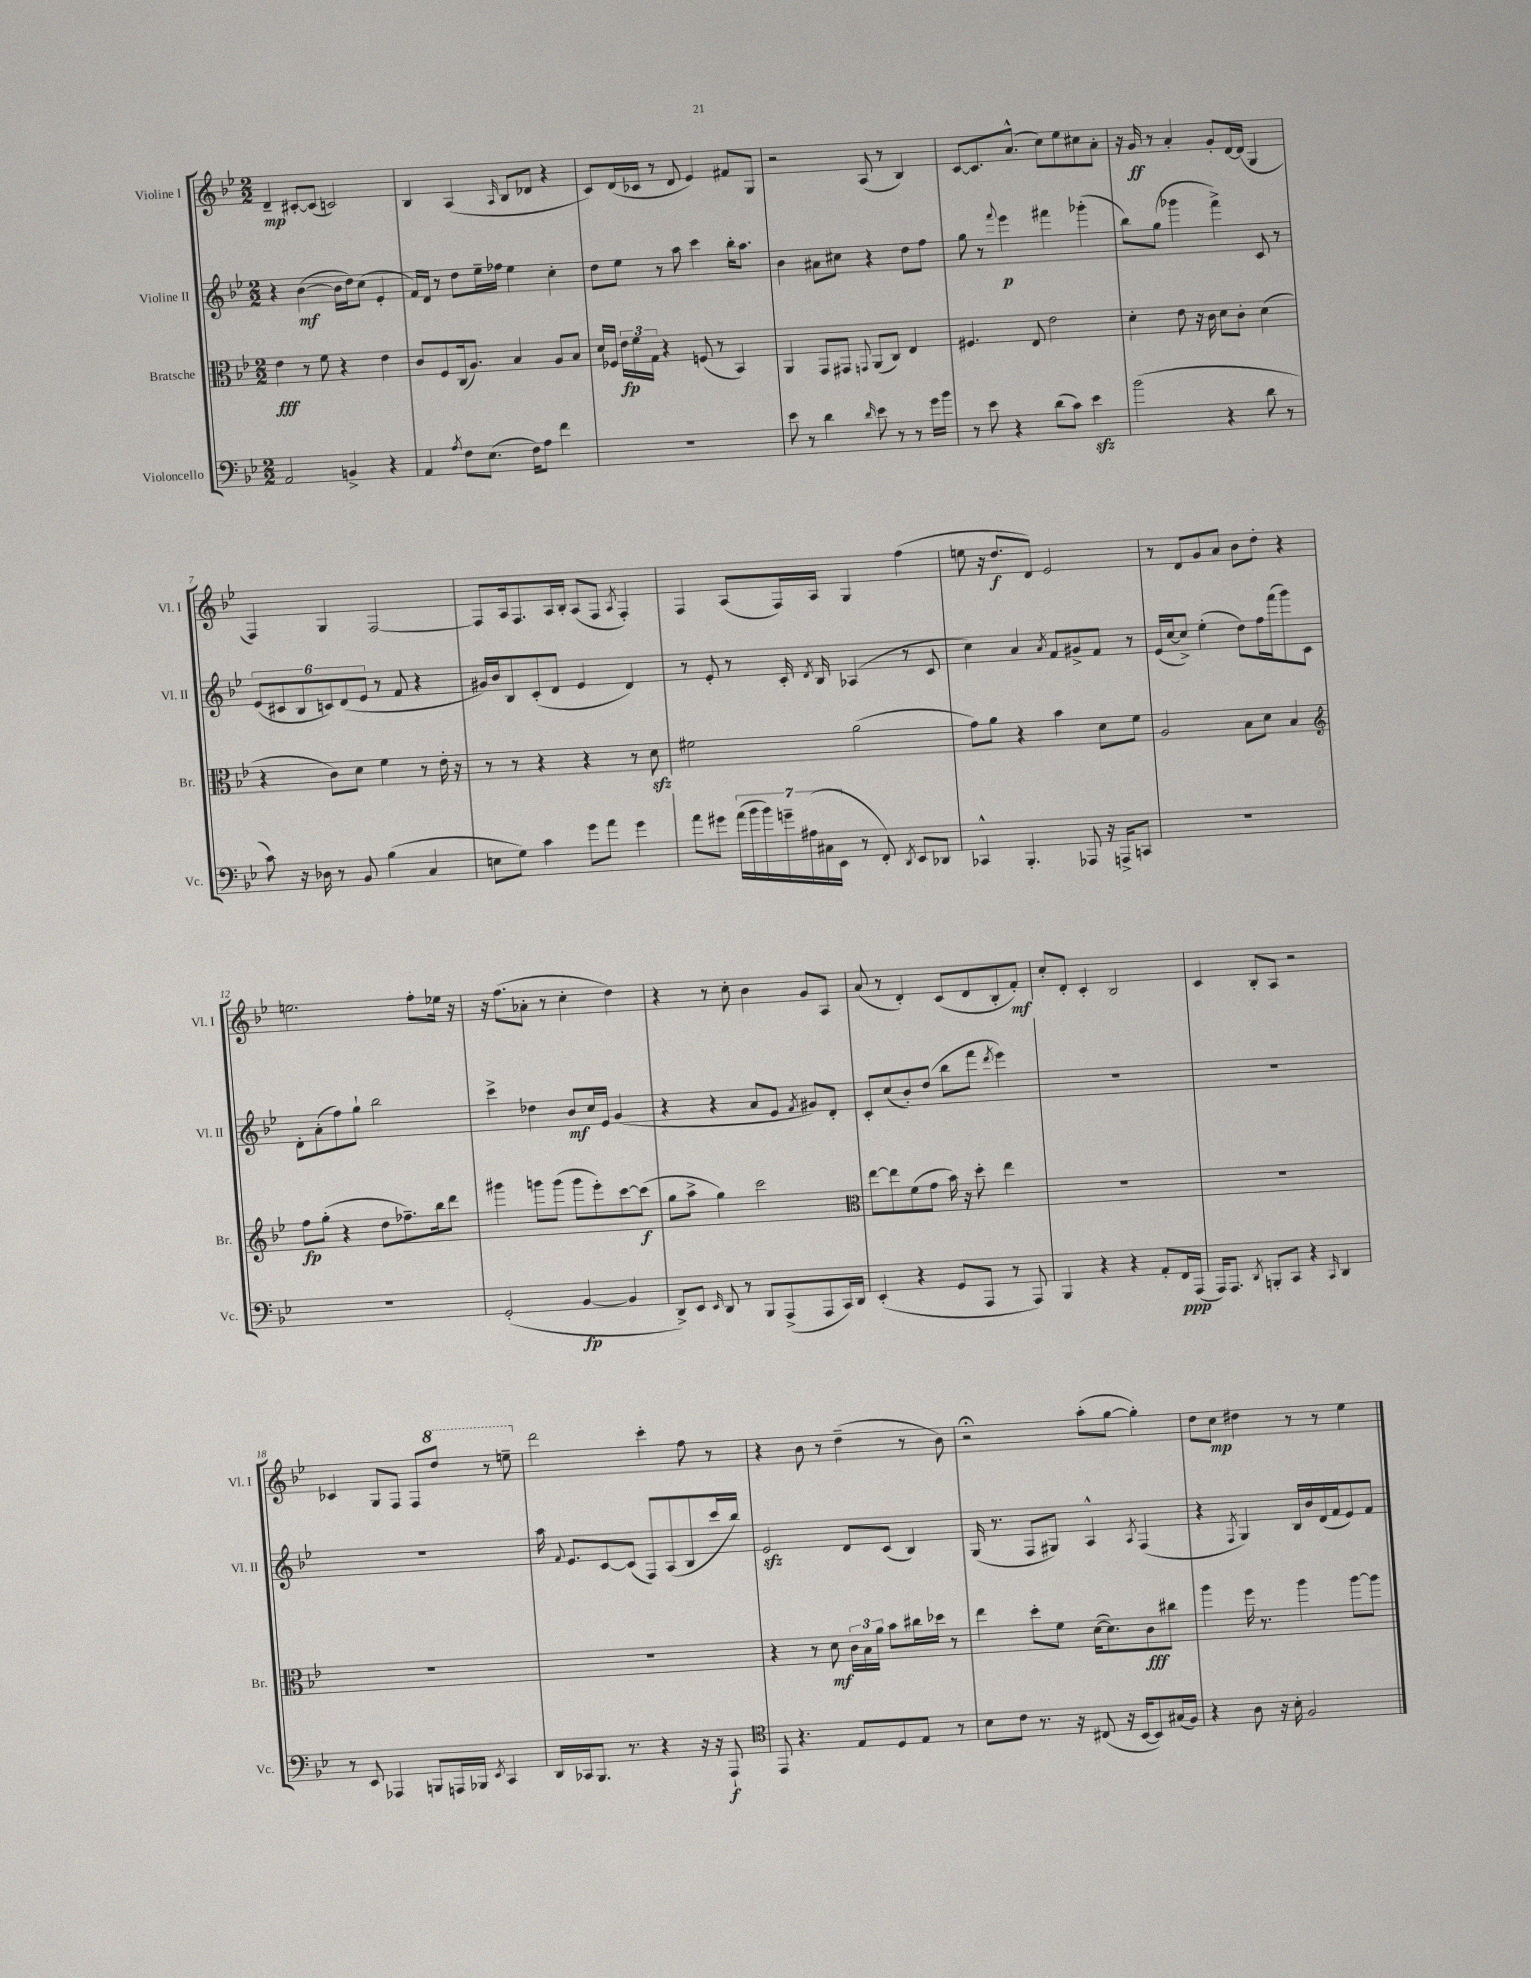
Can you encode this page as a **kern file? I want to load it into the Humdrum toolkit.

**kern	**kern	**kern	**kern
*staff4	*staff3	*staff2	*staff1
*clefF4	*clefC3	*clefG2	*clefG2
*k[b-e-]	*k[b-e-]	*k[b-e-]	*k[b-e-]
*M2/2	*M2/2	*M2/2	*M2/2
2AA	4e-	4r	4d~
.	8r	([4b-	[8c#'
.	8f	.	(8c#]
4BB^	4r	16b-]	2c)
.	.	16dd)	.
.	.	(8cc	.
4r	4e-	4e-'	.
=	=	=	=
4AA	8c	16f)	4B-
.	.	16d	.
.	8F	8r	.
8qA	.	.	.
8F	(16C	8dd	(4A
.	8.A)	.	.
(8.E-	.	16ee-~	.
.	.	16ff-	.
.	.	.	16qqA
.	4B-	4ee-	8B-
16F)	.	.	.
8A	.	.	8d-
4f	8A	4cc'	4r
.	8B-	.	.
=	=	=	=
1r	16d	8dd	8c)
.	16F-	.	.
.	24e-	8ee-	(16d
.	24f	.	.
.	.	.	16c-
.	24G	.	.
.	4r	8r	8r
.	.	8aa	8d
.	(8F	4ccc	4e-)
.	8r	.	.
.	4BB-)	16bb-'	8f#
.	.	8.aa	.
.	.	.	8G
=	=	=	=
8e-	4AA	4b-	2r
8r	.	.	.
4d	8GG	8a#	.
.	8GG#	8cc#	.
16qqd	8qqGG	.	.
8e-	(8AA	4r	(8A
8r	8C)	.	8r
8r	4E-	8dd	4B-)
16g	.	8ff	.
16b-	.	.	.
=	=	=	=
8r	4.F#	8gg	[8c
8e-	.	8r	8.c]
.	.	8qqfff	.
4r	.	4eee-	.
.	.	.	(8.a^^
.	8E-	.	.
(8d	2e-	4fff#	8cc)
8c)	.	.	8ee-
4e-	.	(4ggg-'	8cc#
.	.	.	8a'
=	=	=	=
(2b-	4d'	8bb-)	16r
.	.	.	16g
.	.	(8gg	8r
.	8e-	4ggg-	4a'
.	16r	.	.
.	16c	.	.
4r	8d	4fff^)	8g'
.	8c'	.	[16d
.	.	.	(16d]
8d	(4d	8c	4G
8r	.	8r	.
=	=	=	=
8c)	4r	(12e-	4F)
.	.	12c#	.
16r	.	.	.
.	.	12B-	.
16D-	.	.	.
8r	8c)	12c)	4G
.	.	(12d	.
8BB-	8d	.	.
.	.	12e-	.
(4B-	4f	8r	[2F
.	.	8f	.
4C	8r	4r	.
.	16e-'	.	.
.	16r	.	.
=	=	=	=
8E	8r	16g#)	8F]
.	.	16b-	.
8G)	8r	8B-	16A
.	.	.	8.F
4c	4r	(8c'	.
.	.	8d	16A
.	.	.	16B-'
8g	4r	4e-	(8A
8a	.	.	8F
.	.	.	8qA
4g	8r	4d)	4F')
.	8d	.	.
=	=	=	=
8a	2f#	8r	4F
8g#	.	8e-'	.
(28a	.	8r	(8A
28b-	.	.	.
28b-)	.	.	.
28g~	.	.	.
.	.	16c'	16F)
(28A#	.	.	.
28C#	.	.	.
.	.	8qd	.
.	.	16B-	16A
28EE-	.	.	.
8r	(2a	(4A-	4G
8FF')	.	.	.
8qDD	.	.	.
8EE-	.	8r	(4ff
8DD-	.	8c	.
=	=	=	=
4CC-^^	8g)	4cc)	8ee
.	8a	.	16r
.	.	.	8.dd
4.BBB-'	4r	4a	.
.	.	.	8d)
.	.	8qa	.
.	4b-	8f	2e-
8AAA-	.	8g#^	.
16r	8d	8f	.
16AAA^	.	.	.
8CC	8f	8r	.
=	=	=	=
1r	2A	(16e-	8r
.	.	[16cc	.
.	.	8cc^])	8d
.	.	(4ee-'	8g
.	.	.	8a
.	8B-	8dd)	8b-
.	8d	16ff	8dd'
.	.	(16fff	.
.	4B-	8ggg)	4r
.	.	8c	.
=	=	=	=
*	*clefG2	*	*
1r	8ff	8d'	2.ee
.	(8gg'	(8a'	.
.	4r	8ff)	.
.	.	8gg`	.
.	8dd	2bb-	.
.	8.ff-~)	.	.
.	.	.	8ff'
.	16bb-	.	.
.	8ddd	.	16ee-
.	.	.	16r
=	=	=	=
(2GG'	4ggg#	4ccc^	16r
.	.	.	(8.ff
.	8ggg	4dd-	8a-'
.	(8ggg	.	8r
[4BB-	8ggg	8b-	4cc'
.	8eee-')	16cc	.
.	.	16e-	.
4BB-]	[8ccc	(4g	4dd)
.	(8ccc]	.	.
=	=	=	=
8DD^)	8gg	4r	4r
8EE-	8aa^	.	.
16qqEE-	.	.	.
8DD	4gg)	4r	8r
8r	.	.	8cc'
8BBB-	2ccc	8a	4b-
(8AAA^	.	8e-	.
.	.	8qf	.
8AAA	.	8g#)	8g
16CC)	.	8d'	8A
16DD	.	.	.
=	=	=	=
*	*clefC3	*	*
(4EE-'	[8ee-	8c'	(8a
.	8ee-]	(8cc	8r
4r	(8f	8b-')	4d')
.	8g	(8dd	.
8GG	16b-)	8bb-	(8c
.	16r	.	.
8AAA	8dd'	8fff	8d
.	.	8qddd	.
8r	4ee-	4eee-)	8B-'
8AAA)	.	.	8f')
=	=	=	=
4BBB-	1r	1r	8cc'
.	.	.	8d'
4r	.	.	4c'
4r	.	.	2B-
8AA'	.	.	.
16FF	.	.	.
(16AAA	.	.	.
=	=	=	=
16AAA)	1r	1r	4c
8.AAA	.	.	.
8qDD	.	.	.
8BBB'	.	.	8B-'
8CC	.	.	8A
4r	.	.	2r
16qqCC	.	.	.
4DD	.	.	.
=	=	=	=
8r	1r	1r	4c-
8EE-	.	.	.
4AAA-	.	.	8G
.	.	.	8F
8BBB	.	.	8F
16AAA	.	.	8ddd
16BBB-	.	.	.
8qEE-	.	.	.
4CC	.	.	8r
.	.	.	8eee~
=	=	=	=
16DD	1r	16aa	2ddd
.	.	8qqf	.
16CC-	.	8.e-	.
8.BBB-	.	.	.
.	.	[8c	.
8.r	.	.	.
.	.	(8c]	.
4r	.	8F)	4ccc'
.	.	(8A	.
16r	.	8B-	8ff
16r	.	.	.
8AAA`	.	16ccc	8r
.	.	16bb-)	.
=	=	=	=
*clefC4	*	*	*
8EE-	4r	2e-	4r
4.r	.	.	.
.	8r	.	8b-
.	8d	.	8r
8E-	24c	8d	(4dd~
.	24B-	.	.
.	24a	.	.
8D	8b-	(8c	.
8E-	16cc#	4B-)	8r
.	16dd-	.	.
8r	8r	.	8b-)
=	=	=	=
8B-	4ee-	(16G	2r;
.	.	8.r	.
8c	.	.	.
8.r	8dd'	8F	.
.	8f	8G#)	.
16r	.	.	.
(8C#	([16d	4A^^	(8aa'
.	8.d])	.	.
16r	.	.	[8gg
[16BB-	.	.	.
.	.	8qA	.
8BB-])	8c	(4F	4gg'])
(16G#	8cc#	.	.
16F)	.	.	.
=	=	=	=
4r	4aa	4r	8dd
.	.	.	8cc
.	.	8qF	.
8A	16ff	4G)	4dd#
.	8.r	.	.
16r	.	.	.
16B-'	.	.	.
2F	4aa	16B-	8r
.	.	16b-	.
.	.	(16d	8r
.	.	16f	.
.	[8aa	8e-)	4ee-
.	8aa]	8f	.
==	==	==	==
*-	*-	*-	*-
